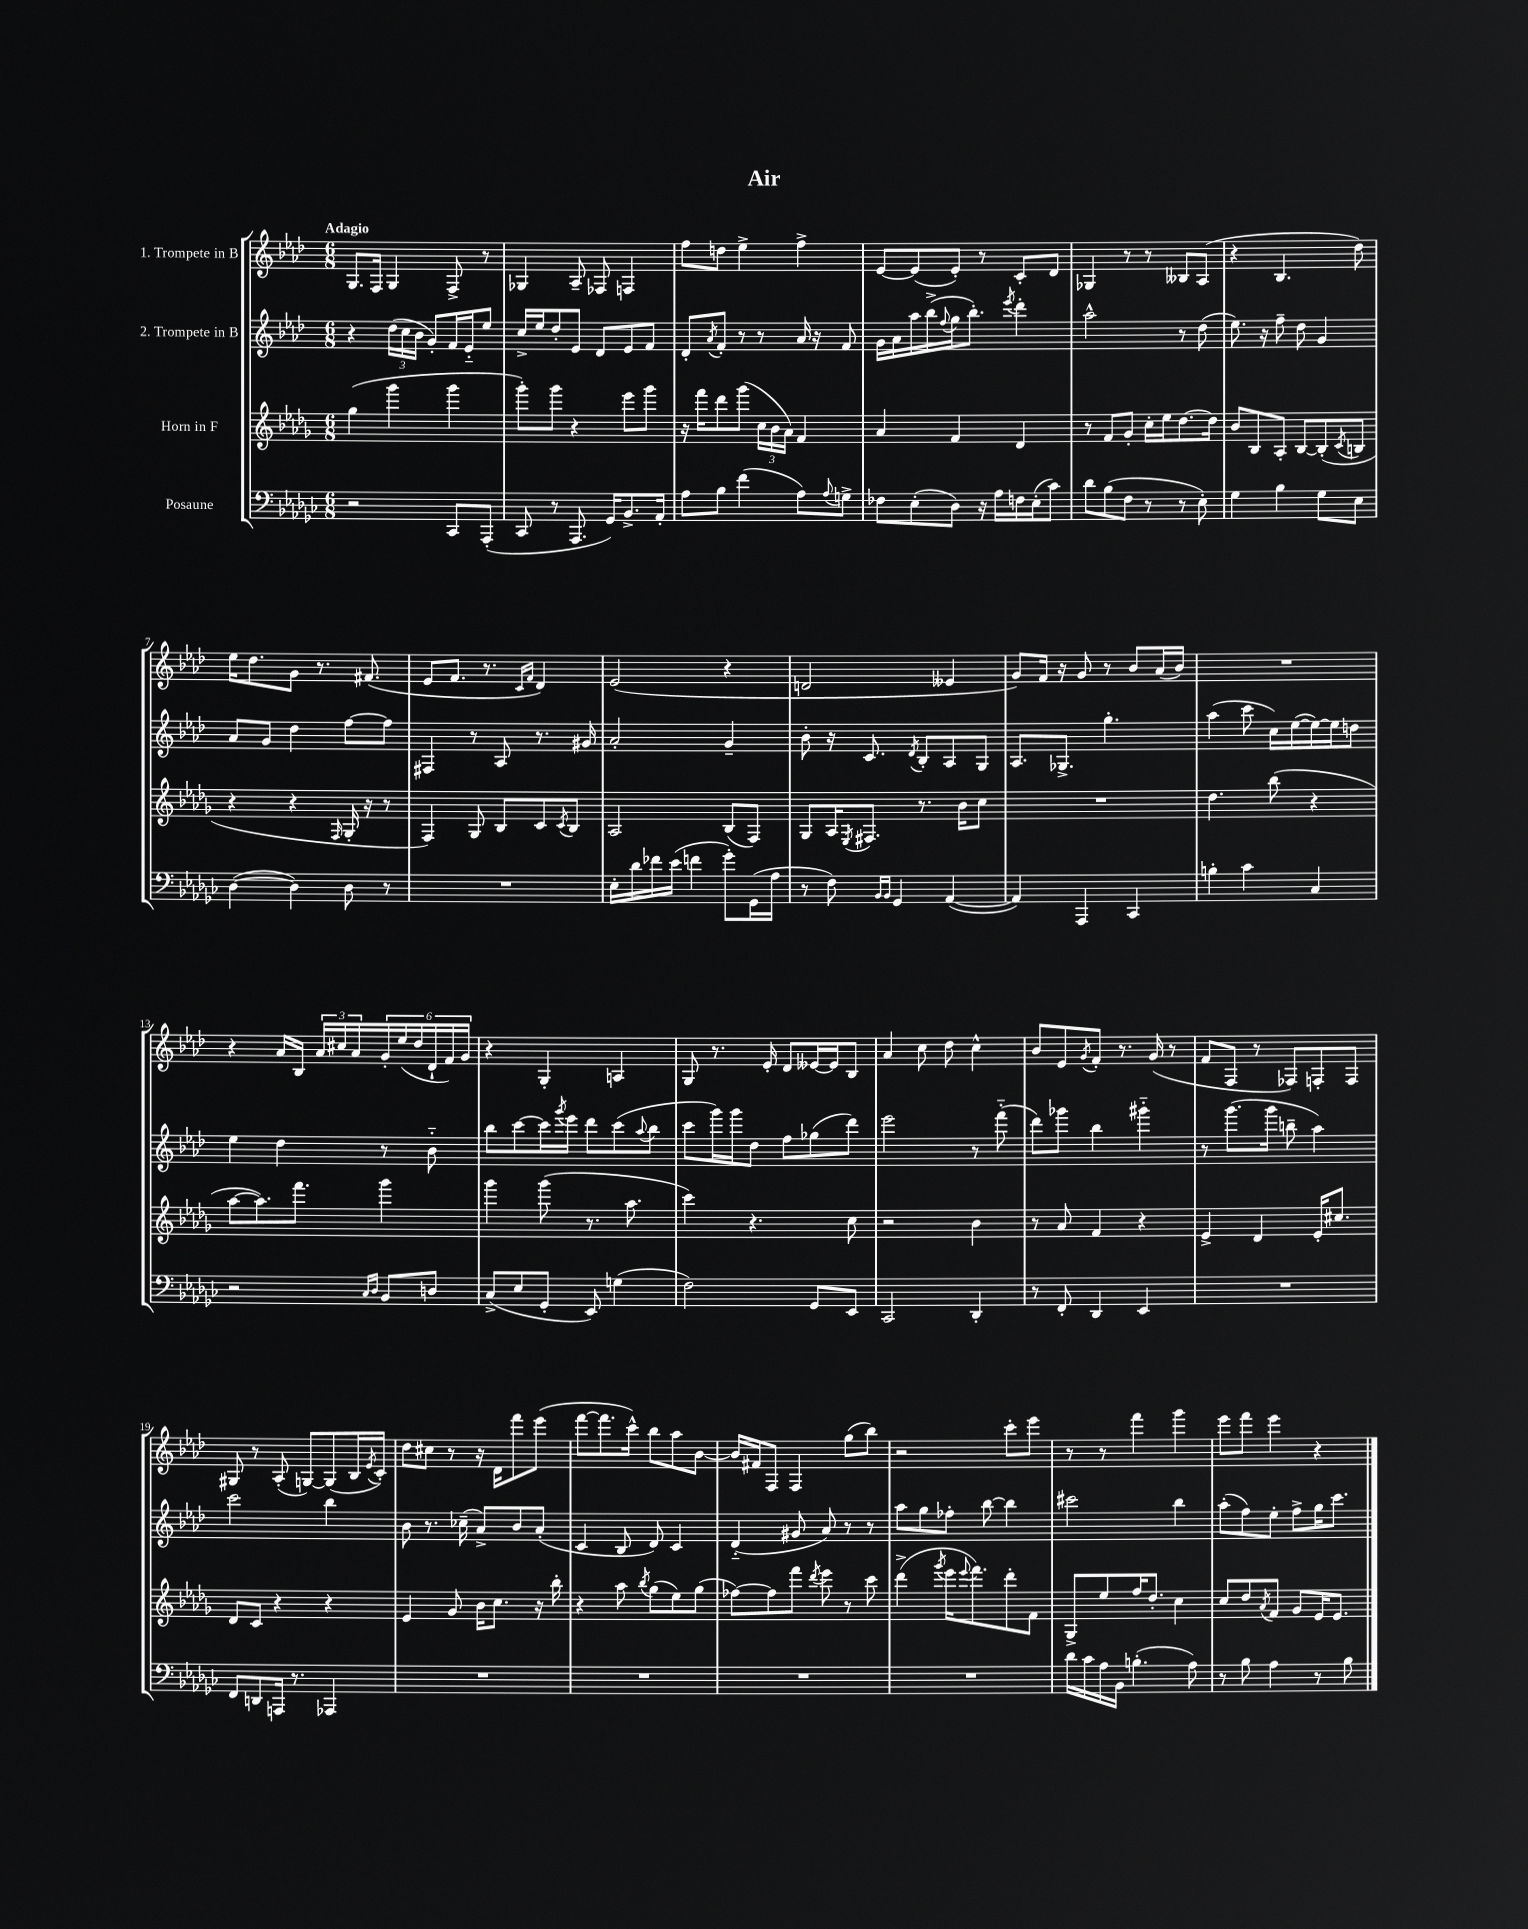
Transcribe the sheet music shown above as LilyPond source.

\header { title = "Air" }
<<
\new StaffGroup <<
\new Staff = "s0" \with { instrumentName = "1. Trompete in B" } {
    \clef treble \key aes \major \numericTimeSignature \time 6/8 \tempo "Adagio"
    g8. f16 g4 f8-> r8 |
    ges4 aes8-- fes8 f4 |
    f''8 d''8 ees''4-> f''4-> |
    ees'8~ ees'8( ees'8-.) r8 c'8-. des'8 |
    ges4 r8 r8 beses8 aes8( |
    r4 bes4. des''8) |
    ees''16 des''8. g'8 r8. fis'8.( |
    ees'8 f'8. r8. \grace { c'16 f'16 } des'4) |
    ees'2( r4 |
    d'2 eeses'4 |
    g'8) f'16 r16 g'8 r8 bes'8 aes'16( bes'16) |
    R2. |
    r4 aes'16 bes16 \tuplet 3/2 { aes'16 cis''16 aes'16 } \tuplet 6/4 { g'16-. ees''16( des''16 des'16-! f'16) g'16 } |
    r4 g4-. a4 |
    g8 r8. ees'16-. des'8 eeses'16~ eeses'16 bes8 |
    aes'4 c''8 des''8 c''4-^ |
    bes'8 ees'8 \acciaccatura { g'8 } f'8-. r8. g'16( r8 |
    f'8 f8 r8 fes8) f8-. f8 |
    gis8 r8 aes8-.( g8~) g8( bes16 \acciaccatura { ees'8 } c'16-.) |
    des''8 cis''8 r8 r16 des'16 f'''8 ees'''8( |
    f'''8~ f'''8. c'''16-^) bes''8 aes''8 bes'8~ |
    bes'16 fis'16 f8 f4 g''8( bes''8) |
    r2 c'''8-. ees'''8 |
    r8 r8 f'''4 g'''4 |
    ees'''8 f'''8 ees'''4 r4 \bar "|." |
}
\new Staff = "s1" \with { instrumentName = "2. Trompete in B" } {
    \clef treble \key aes \major \numericTimeSignature \time 6/8
    r4 \tuplet 3/2 { des''16( c''16 bes'16 } g'8-.) f'16 ees'16-_ ees''8 |
    c''16-> ees''16 des''8-. ees'8 des'8 ees'8 f'8 |
    des'8-. \acciaccatura { aes'8 } f'8-. r8 r8 aes'16 r16 f'8 |
    g'16 aes'16 aes''16 bes''16->( \appoggiatura { f''8 } g''16 bes''8.-.) \acciaccatura { ees'''8 } des'''4-. |
    aes''2-^ r8 des''8( |
    ees''8.) r16 f''8-- des''8 g'4 |
    aes'8 g'8 des''4 f''8~ f''8 |
    fis4 r8 aes8 r8. gis'16 |
    aes'2-. g'4-- |
    bes'8-. r16 c'8. \acciaccatura { des'8 } bes8-. aes8 g8 |
    aes8. ges8.-> g''4.-. |
    aes''4( c'''8 c''16) ees''16~( ees''16~) ees''16 d''8 |
    ees''4 des''4 r8 bes'8-_ |
    bes''8 c'''8~ c'''16 \acciaccatura { g'''8 } ees'''16 des'''8 c'''8( \appoggiatura { aes''8 } bes''8 |
    c'''8 g'''16) g'''16 des''8 f''8 ges''8( des'''8) |
    ees'''2 r8 f'''8-_( |
    des'''8) ges'''8 bes''4 gis'''4-_ |
    r8 g'''8.( g'''16 b''8-- aes''4) |
    c'''2 bes''4 |
    bes'8 r8. ces''16--( aes'8->) bes'8 aes'8-.( |
    c'4 bes8 des'8) c'4 |
    des'4-_( gis'8 aes'8) r8 r8 |
    aes''8 g''8 fes''8-. bes''8~ bes''4 |
    cis'''2 bes''4 |
    aes''8-.( f''8) ees''8-. f''8-> g''16 c'''8. \bar "|." |
}
\new Staff = "s2" \with { instrumentName = "Horn in F" } {
    \clef treble \key des \major \numericTimeSignature \time 6/8
    ges''4( ges'''4 ges'''4 |
    ges'''8-.) ges'''8 r4 ees'''8 ges'''8 |
    r16 f'''16 des'''8 ges'''8( \tuplet 3/2 { c''16 bes'16 aes'16) } f'4 |
    aes'4 f'4 des'4 |
    r8 f'8 ges'8-. c''16-. ees''16 des''8.~ des''16 |
    bes'8 bes8 aes8-. bes8~ bes8-.( \acciaccatura { c'8 } b8 |
    r4 r4 \grace { f16 } ges16-. r16 r8 |
    f4) ges8 bes8 c'8 \acciaccatura { c'8 } bes8 |
    aes2 bes8( f8) |
    ges8 aes16 \acciaccatura { ees8 } fis8. r8. bes'16 c''8 |
    R2. |
    des''4. bes''8( r4 |
    aes''8~ aes''8.) f'''8. ges'''4 |
    ges'''4 ges'''8( r8. aes''8. |
    c'''4) r4. c''8 |
    r2 bes'4 |
    r8 aes'8 f'4 r4 |
    ees'4-> des'4 ees'16-. cis''8. |
    des'8 c'8 r4 r4 |
    ees'4 ges'8 bes'16 c''8. r16 bes''16-. |
    r4 aes''8 \acciaccatura { bes''8 } ges''8( ees''8) ges''8( |
    fes''8~) fes''8 f'''8 \acciaccatura { des'''8 } ees'''8 r8 c'''8 |
    des'''4->( \acciaccatura { ges'''8 } ees'''16 \appoggiatura { ees'''8 } f'''8.) des'''8-. f'8 |
    ges8-> ees''8 f''16 des''8.-. c''4 |
    c''8 des''8 \acciaccatura { aes'8 } f'8 ges'8 ees'16 ees'8. \bar "|." |
}
\new Staff = "s3" \with { instrumentName = "Posaune" } {
    \clef bass \key ges \major \numericTimeSignature \time 6/8
    r2 ces,8 aes,,8-.( |
    ces,8 r8 aes,,8. ges,16) bes,8.-> aes,16-. |
    aes8 bes8 f'4( aes8) \appoggiatura { aes8 } g8-> |
    fes8 ees8-.( des8) r16 aes16 f16 ees16-.( ces'8) |
    des'8 bes8( f8 r8 r8 ees8-.) |
    ges4 bes4 ges8 ees8 |
    des4~( des4) des8 r8 |
    R2. |
    ees16-. des'16 fes'16 ees'16( f'4 ges'8-.) ges,16( aes16 |
    r8 f8) \grace { bes,16 bes,16 } ges,4 aes,4~( |
    aes,4) aes,,4 ces,4 |
    b4-. ces'4 ces4 |
    r2 \grace { ces16 des16 } bes,8 d8 |
    ces8->( ees8 ges,8-. ees,8) g4( |
    f2) ges,8 ees,8 |
    ces,2 des,4-. |
    r8 f,8-. des,4 ees,4 |
    R2. |
    f,8 d,8 a,,16 r8. aes,,4 |
    R2. |
    R2. |
    R2. |
    R2. |
    des'16 ces'16 aes16 bes,16 b4.-.( aes8) |
    r8 bes8 aes4 r8 bes8 \bar "|." |
}
>>
>>
